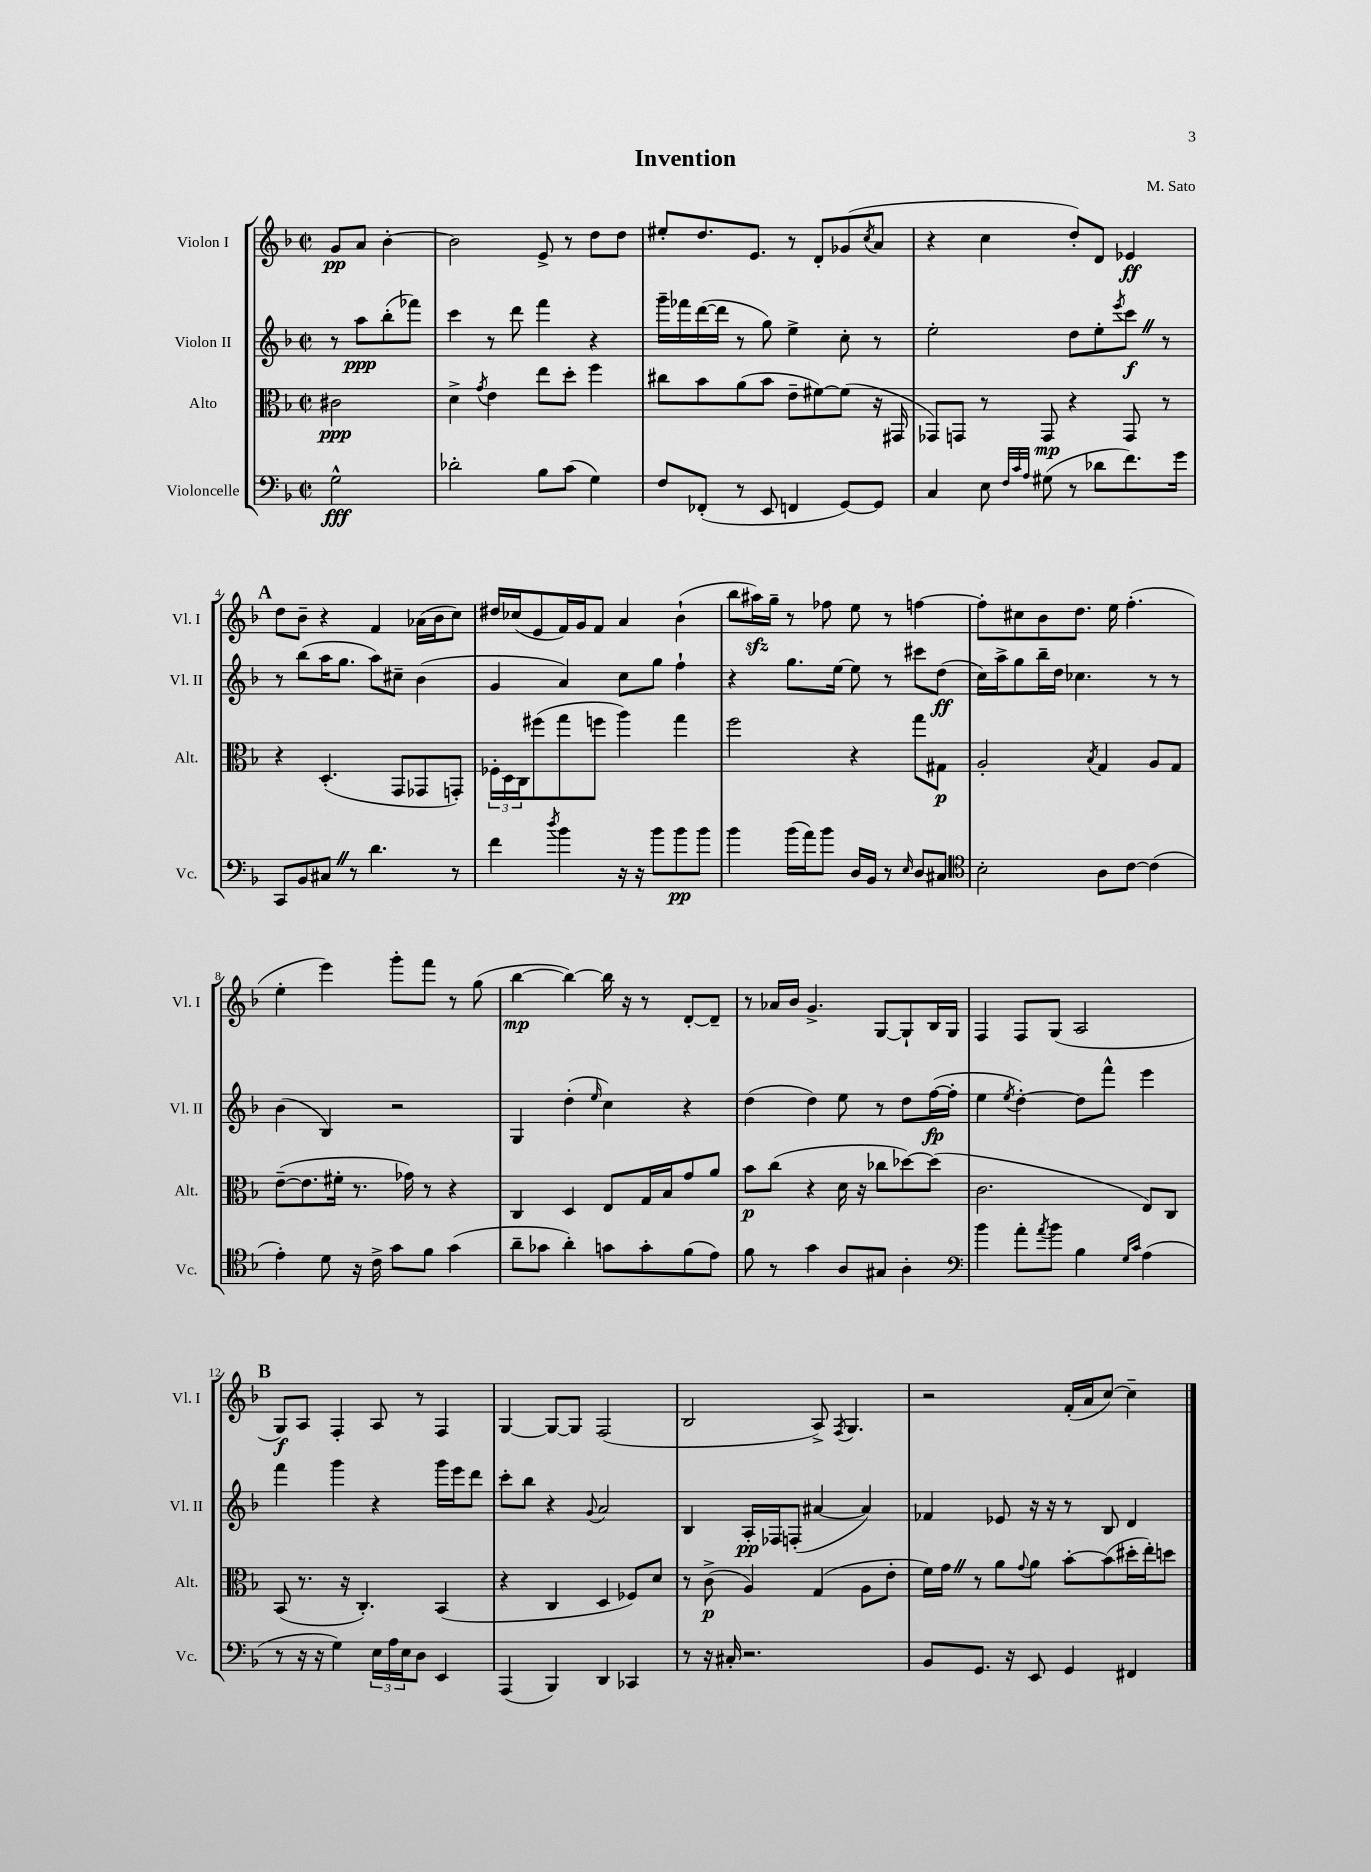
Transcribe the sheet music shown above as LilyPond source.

\header { title = "Invention" composer = "M. Sato" }
<<
\new StaffGroup <<
\new Staff = "s0" \with { instrumentName = "Violon I" shortInstrumentName = "Vl. I" } {
    \clef treble \key f \major \defaultTimeSignature \time 2/2 \partial 2
    g'8\pp a'8 bes'4~-. |
    bes'2 e'8-> r8 d''8 d''8 |
    eis''8-. d''8. e'8. r8 d'8-. ges'8( \acciaccatura { c''8 } a'8 |
    r4 c''4 d''8-.) d'8 ees'4\ff |
    \mark \markup { \bold "A" } d''8 bes'8-- r4 f'4 aes'16( bes'16 c''8) |
    dis''16 ces''16( e'8 f'16) g'16 f'8 a'4 bes'4-!( |
    bes''8 ais''16\sfz) g''16-- r8 fes''8 e''8 r8 f''4~ |
    f''8-. cis''8 bes'8 d''8. e''16 f''4.-.( |
    e''4-. e'''4) g'''8-. f'''8 r8 g''8( |
    bes''4~\mp bes''4~) bes''16 r16 r8 d'8~-. d'8-- |
    r8 aes'16 bes'16 g'4.-> g8~ g8-! bes16 g16 |
    f4 f8 g8( a2 |
    \mark \markup { \bold "B" } g8\f) a8 f4-. a8 r8 f4 |
    g4~ g8~ g8 f2( |
    bes2 a8->) \acciaccatura { f8 } g4. |
    r2 f'16-.( a'16 c''8~) c''4-- \bar "|." |
}
\new Staff = "s1" \with { instrumentName = "Violon II" shortInstrumentName = "Vl. II" } {
    \clef treble \key f \major \defaultTimeSignature \time 2/2 \partial 2
    r8 a''8\ppp bes''8-.( fes'''8) |
    c'''4 r8 d'''8 f'''4 r4 |
    g'''16-- fes'''16 d'''16~( d'''16 r8 g''8) e''4-> c''8-. r8 |
    e''2-. d''8 e''8-. \acciaccatura { e'''8 } c'''8\f \once \override BreathingSign.text = \markup { \musicglyph "scripts.caesura.straight" } \breathe r8 |
    \mark \markup { \bold "A" } r8 bes''8( a''16 g''8. a''8) cis''8-- bes'4( |
    g'4 a'4) c''8 g''8 f''4-! |
    r4 g''8. e''16~ e''8 r8 cis'''8 d''8\ff( |
    c''16) a''16-> g''8 bes''16-- d''16 ces''4. r8 r8 |
    bes'4( bes4) r2 |
    g4 d''4-.( \grace { e''16 } c''4) r4 |
    d''4( d''4) e''8 r8 d''8 f''16~\fp( f''16-. |
    e''4 \acciaccatura { e''8 } d''4~-.) d''8 f'''8-^ e'''4 |
    \mark \markup { \bold "B" } f'''4 g'''4 r4 g'''16 e'''16 d'''8 |
    c'''8-. bes''8 r4 \appoggiatura { g'8 } a'2 |
    bes4 a16-.\pp fes16 f8-.( ais'4~ ais'4) |
    fes'4 ees'8 r16 r16 r8 bes8 d'4 \bar "|." |
}
\new Staff = "s2" \with { instrumentName = "Alto" shortInstrumentName = "Alt." } {
    \clef alto \key f \major \defaultTimeSignature \time 2/2 \partial 2
    cis'2\ppp |
    d'4-> \acciaccatura { g'8 } e'4 e''8 d''8-. f''4 |
    cis''8 bes'8 a'8( bes'8 e'8-- fis'8~) fis'8( r16 gis,16 |
    ges,8) g,8 r8 g,8\mp r4 g,8 r8 |
    \mark \markup { \bold "A" } r4 d4.-.( g,8 ges,8 g,8-.) |
    \tuplet 3/2 { fes16-. d16 c16 } fis''8( g''8 f''8 a''4) g''4 |
    f''2 r4 g''8 gis8\p |
    a2-. \acciaccatura { bes8 } g4 a8 g8 |
    e'8~--( e'8. fis'16-. r8. ges'16) r8 r4 |
    c4 d4 e8 g16 bes16 g'8 a'8 |
    bes'8\p c''8( r4 d'16 r16 ces''8 des''8~) des''8( |
    c'2. e8) c8 |
    \mark \markup { \bold "B" } bes,8( r8. r16 c4.-.) bes,4( |
    r4 c4 d4 fes8) d'8 |
    r8 c'8->\p( a4) g4( a8 e'8-. |
    f'16) g'16 \once \override BreathingSign.text = \markup { \musicglyph "scripts.caesura.straight" } \breathe r8 a'8 \appoggiatura { g'8 } a'8 bes'8~-. bes'8( dis''16-. e''16-.) d''8 \bar "|." |
}
\new Staff = "s3" \with { instrumentName = "Violoncelle" shortInstrumentName = "Vc." } {
    \clef bass \key f \major \defaultTimeSignature \time 2/2 \partial 2
    g2-^\fff |
    des'2-. bes8 c'8( g4) |
    f8 fes,8-.( r8 e,8 f,4 g,8~) g,8 |
    c4 e8 \grace { f32 c'32 a32 } gis8( r8 des'8 f'8.) g'16 |
    \mark \markup { \bold "A" } c,8 bes,8 cis8 \once \override BreathingSign.text = \markup { \musicglyph "scripts.caesura.straight" } \breathe r8 d'4. r8 |
    f'4 \acciaccatura { d''8 } bes'4 r16 r16 bes'8 bes'8\pp bes'8 |
    bes'4 bes'16( a'16) bes'8 d16 bes,16 r8 \grace { e16 } d8 cis8 |
    \clef tenor bes2-. a8 c'8~ c'4( |
    e'4-.) d'8 r16 c'16-> g'8 f'8 g'4( |
    a'8-- ges'8 a'4-.) g'8 g'8-. f'8( e'8) |
    f'8 r8 g'4 a8 gis8 a4-. |
    \clef bass bes'4 a'8-. \acciaccatura { a'8 } bes'8 bes4 \grace { g16 c'16 } a4( |
    \mark \markup { \bold "B" } r8 r16 r16 g4) \tuplet 3/2 { e16 a16 e16 } d8 e,4 |
    a,,4( bes,,4) d,4 ces,4 |
    r8 r16 cis16-. r2. |
    bes,8 g,8. r16 e,8 g,4 fis,4 \bar "|." |
}
>>
>>
